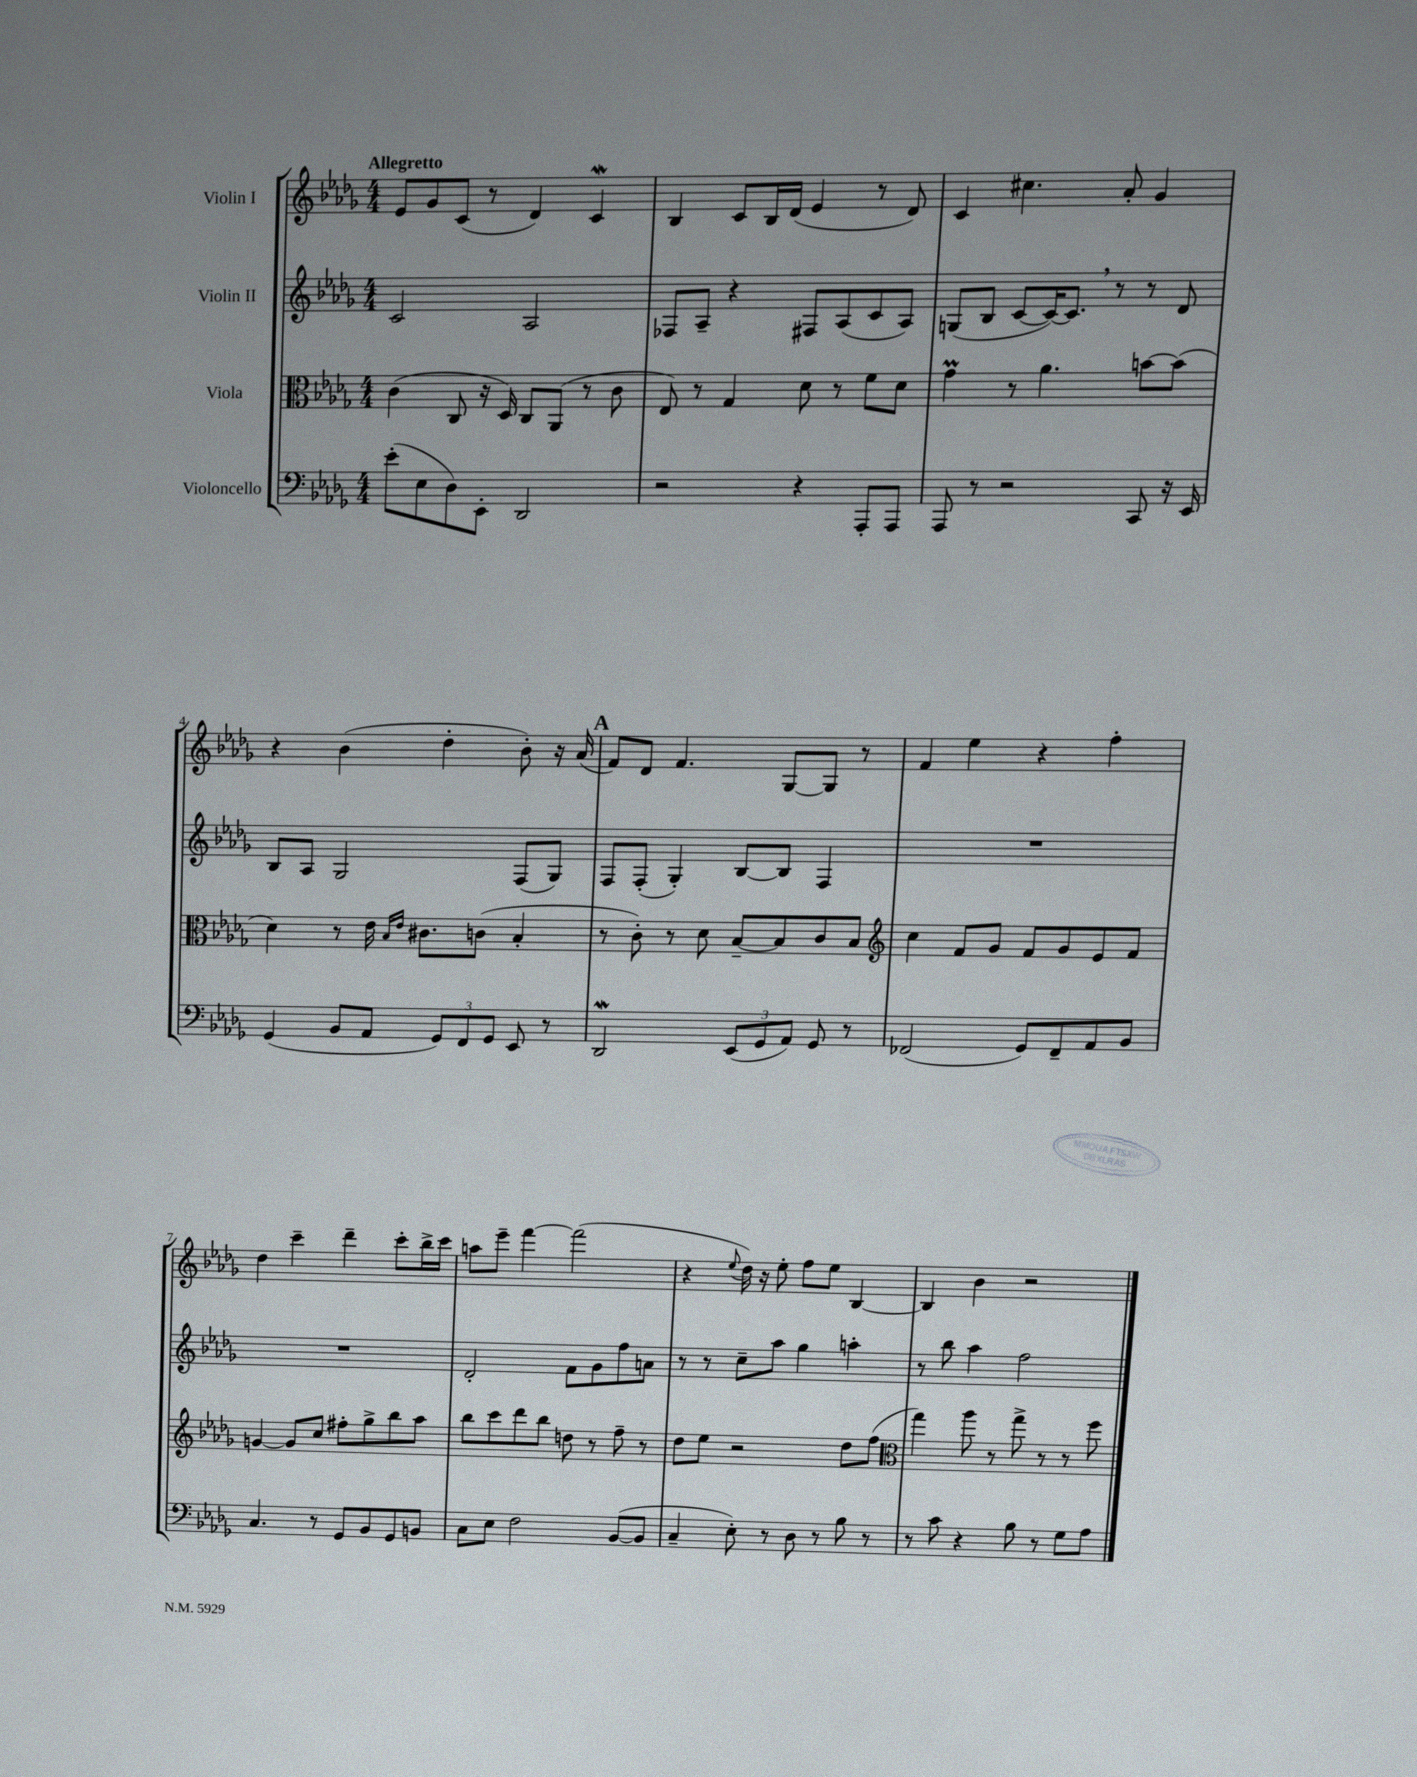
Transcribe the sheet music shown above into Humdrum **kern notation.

**kern	**kern	**kern	**kern
*staff4	*staff3	*staff2	*staff1
*clefF4	*clefC3	*clefG2	*clefG2
*k[b-e-a-d-g-]	*k[b-e-a-d-g-]	*k[b-e-a-d-g-]	*k[b-e-a-d-g-]
*M4/4	*M4/4	*M4/4	*M4/4
(8e-'	(4c	2c	8e-
8E-	.	.	8g-
8D-)	8C	.	(8c
8EE-'	16r	.	8r
.	16D-)	.	.
2DD-	8C	2A-	4d-)
.	(8AA-	.	.
.	8r	.	4c
.	8c	.	.
=	=	=	=
2r	8E-)	8F-	4B-
.	8r	8A-~	.
.	4G-	4r	8c
.	.	.	16B-
.	.	.	(16d-
4r	8d-	8F#	4e-
.	8r	(8A-	.
8AAA-'	8f	8c	8r
8AAA-	8d-	8A-)	8d-)
=	=	=	=
8AAA-	4g-	(8G	4c
8r	.	8B-	.
2r	8r	[8c	4.cc#
.	4.a-	16c_)	.
.	.	8.c]	.
.	.	8r	8a-'
8CC	[8b	8r	4g-
16r	(8b]	8d-	.
16EE-	.	.	.
=	=	=	=
(4GG-	4d-)	8B-	4r
.	.	8A-	.
8BB-	8r	2G-	(4b-
8AA-	16e-	.	.
.	16qqB-	.	.
.	16qqe-	.	.
.	8.c#	.	.
12GG-)	.	.	4dd-'
12FF	.	.	.
.	(8c	.	.
12GG-	.	.	.
8EE-	4B-'	(8F	8b-')
8r	.	8G-)	16r
.	.	.	(16a-
=	=	=	=
2DD-	8r	8F	8f)
.	8c')	(8F'	8d-
.	8r	4G-')	4.f
.	8d-	.	.
(12EE-	[8B-~	[8B-	.
12GG-	.	.	.
.	8B-]	8B-]	[8G-
12AA-)	.	.	.
8GG-	8c	4F	8G-]
8r	8B-	.	8r
=	=	=	=
*	*clefG2	*	*
(2FF-	4cc	1r	4f
.	8f	.	4ee-
.	8g-	.	.
8GG-)	8f	.	4r
8FF-~	8g-	.	.
8AA-	8e-	.	4ff'
8BB-	8f	.	.
=	=	=	=
4.C	[4g	1r	4dd-
.	8g]	.	4ccc~
8r	8cc	.	.
8GG-	8ff#'	.	4ddd-~
8BB-	8gg-^	.	.
8GG-	8bb-	.	8ccc'
8BB	8aa-	.	16bb-^
.	.	.	16ccc
=	=	=	=
8C	8bb-	2d-'	8aa
8E-	8ccc	.	8eee-~
2F	8ddd-	.	[4fff
.	8bb-	.	.
.	8dd	8f	(2fff]
.	8r	8g-	.
([8BB-	8ff~	8ff	.
8BB-]	8r	8a	.
=	=	=	=
4C~	8dd-	8r	4r
.	8ee-	8r	.
.	.	.	8qqee-
8E-')	2r	8cc~	16dd-)
.	.	.	16r
8r	.	8aa-	8ee-'
8D-	.	4gg-	8ff
8r	.	.	8ee-
8B-	8dd-	4aa'	[4B-
8r	(8ff	.	.
=	=	=	=
*	*clefC3	*	*
8r	4gg-)	8r	4B-]
8c	.	8bb-	.
4r	8aa-	4aa-	4b-
.	8r	.	.
8B-	8gg-^	2ff	2r
8r	8r	.	.
8G-	8r	.	.
8A-	8ff	.	.
==	==	==	==
*-	*-	*-	*-
